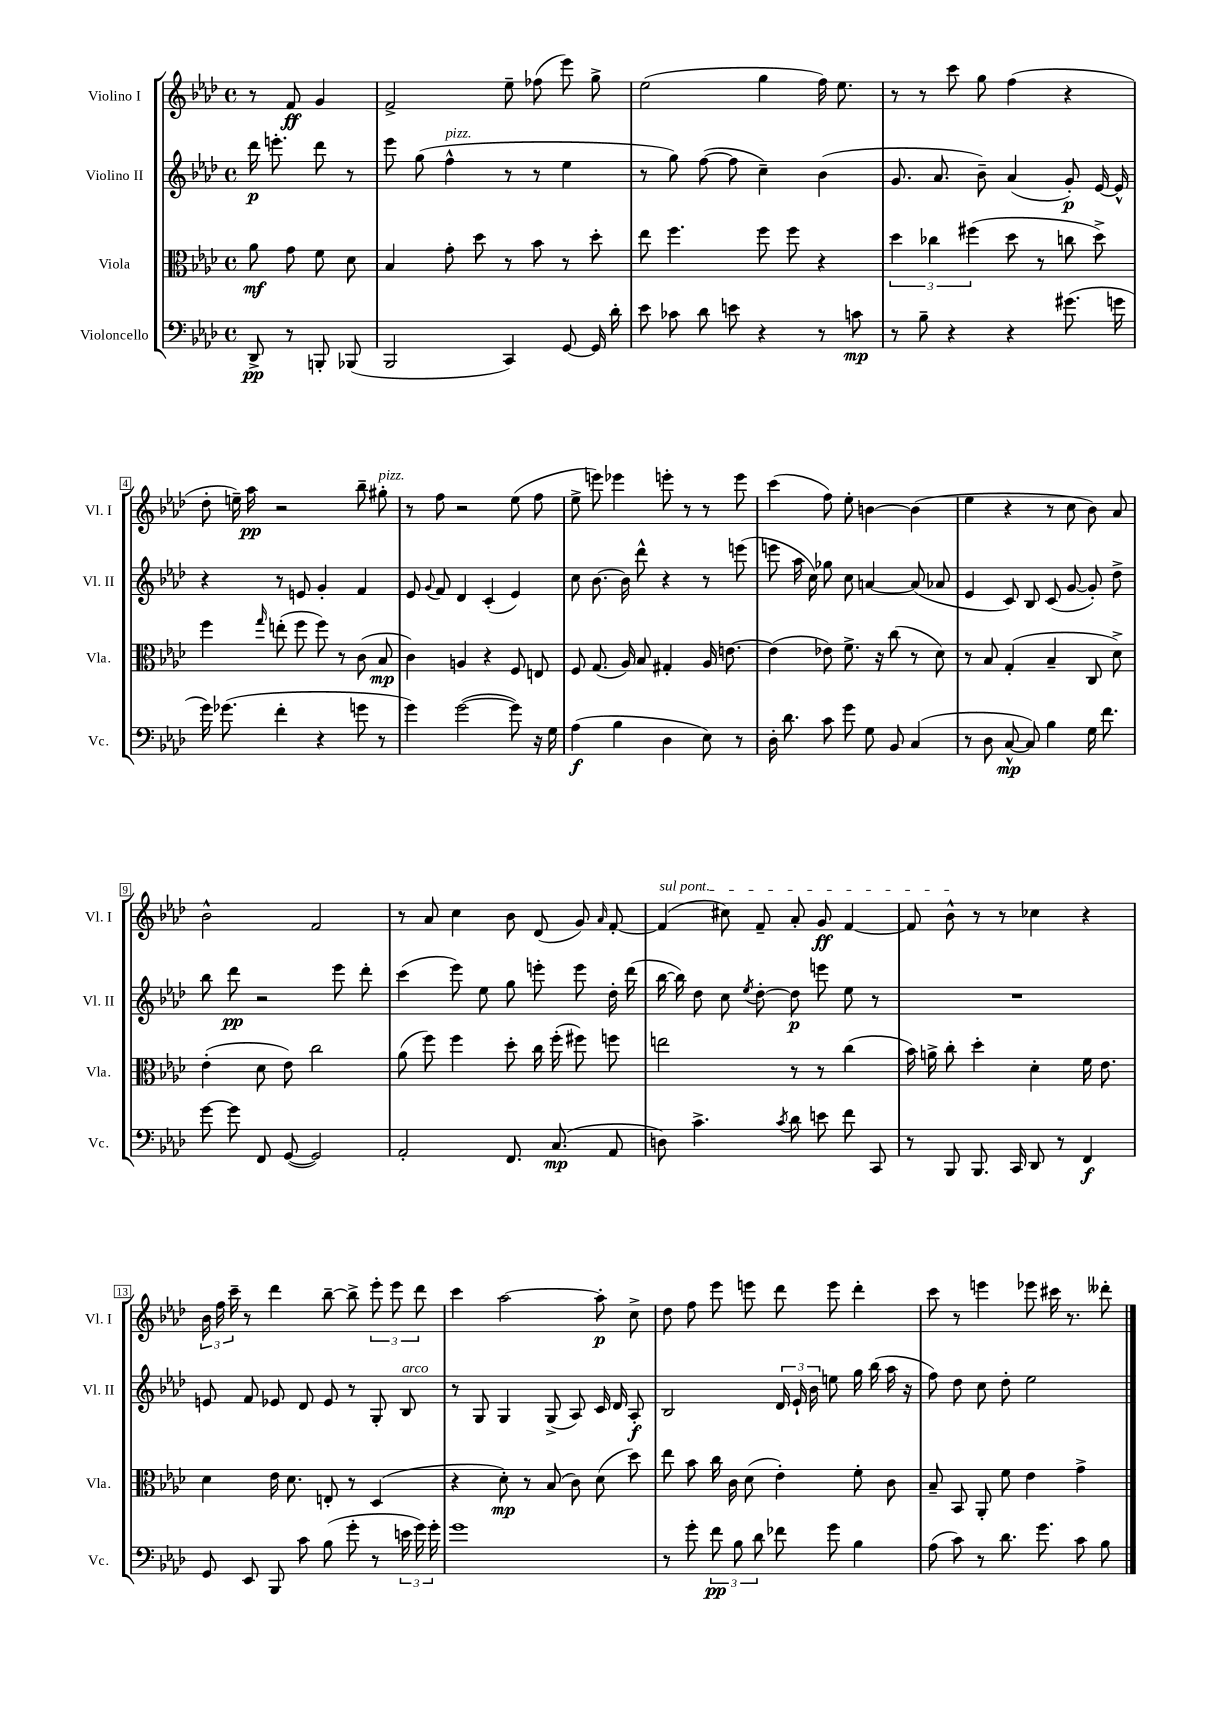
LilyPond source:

<<
\new StaffGroup <<
\new Staff = "s0" \with { instrumentName = "Violino I" shortInstrumentName = "Vl. I" } {
    \clef treble \key aes \major \defaultTimeSignature \time 4/4 \partial 2
    \autoBeamOff r8 f'8\ff g'4 |
    f'2-> ees''8-- fes''8( ees'''8) g''8-> |
    ees''2( g''4 f''16) ees''8. |
    r8 r8 c'''8 g''8 f''4( r4 |
    des''8-. e''16--) aes''16\pp r2 bes''8-- gis''8-.^\markup { \italic "pizz." } |
    r8 f''8 r2 ees''8( f''8 |
    ees''8-> e'''8) ees'''4 e'''8-. r8 r8 e'''8 |
    c'''4( f''8) ees''8-. b'4~ b'4( |
    ees''4 r4 r8 c''8 bes'8) aes'8 |
    bes'2-^ f'2 |
    r8 aes'8 c''4 bes'8 des'8( g'8) \grace { aes'16 } f'8~-. |
    \once \override TextSpanner.bound-details.left.text = \markup { \italic "sul pont." } f'4\startTextSpan( cis''8) f'8-- aes'8-. g'8\ff f'4~ |
    f'8 bes'8-^\stopTextSpan r8 r8 ces''4 r4 |
    \tuplet 3/2 { bes'16 f''16 c'''16-- } r8 des'''4 bes''8~-- bes''8-> \tuplet 3/2 { ees'''8-. ees'''8 des'''8 } |
    c'''4 aes''2~ aes''8-.\p c''8-> |
    des''8 f''8 ees'''8 e'''8 des'''8 e'''8 des'''4-. |
    c'''8 r8 e'''4 ees'''8 cis'''16 r8. deses'''8-. \bar "|." |
}
\new Staff = "s1" \with { instrumentName = "Violino II" shortInstrumentName = "Vl. II" } {
    \clef treble \key aes \major \defaultTimeSignature \time 4/4 \partial 2
    \autoBeamOff des'''16\p e'''8.-. des'''8 r8 |
    ees'''8 g''8( f''4-^^\markup { \italic "pizz." } r8 r8 ees''4 |
    r8 g''8) f''8~( f''8 c''4--) bes'4( |
    g'8. aes'8. bes'8--) aes'4( g'8-.\p) ees'16~ ees'16-^ |
    r4 r8 e'8 g'4-. f'4 |
    ees'8 \appoggiatura { g'8 } f'8 des'4 c'4-.( ees'4) |
    c''8 bes'8.~ bes'16 des'''8-^ r4 r8 e'''8( |
    e'''8 aes''16 c''16) ges''8 c''8 a'4~ a'8( aes'8 |
    ees'4 c'8) bes8 c'8( g'8~ g'8-.) des''8-> |
    bes''8 des'''8\pp r2 ees'''8 des'''8-. |
    c'''4( ees'''8) ees''8 g''8 e'''8-. e'''8 des''16-. des'''16( |
    bes''16~ bes''16) des''8 c''8 \acciaccatura { ees''8 } des''8~-. des''8\p e'''8 ees''8 r8 |
    R1 |
    e'8 f'8 ees'8 des'8 ees'8 r8 g8-. bes8^\markup { \italic "arco" } |
    r8 g8 g4 g8->( aes8) c'16 des'16 aes8-.\f |
    bes2 \tuplet 3/2 { des'16 ees'16-! bes'16 } e''8 g''16 bes''16( aes''16 r16 |
    f''8) des''8 c''8 des''8-. ees''2 \bar "|." |
}
\new Staff = "s2" \with { instrumentName = "Viola" shortInstrumentName = "Vla." } {
    \clef alto \key aes \major \defaultTimeSignature \time 4/4 \partial 2
    \autoBeamOff aes'8\mf g'8 f'8 des'8 |
    bes4 g'8-. des''8 r8 bes'8 r8 des''8-. |
    ees''8 f''4. f''8 f''8 r4 |
    \tuplet 3/2 { des''4 ces''4 fis''4( } des''8 r8 c''8 des''8->) |
    f''4 \grace { g''16 } e''8-.( f''8 f''8) r8 c'8( bes8\mp |
    c'4) a4 r4 f8 e8 |
    f8 g8.( aes16) bes8 gis4-. aes16 e'8.~ |
    e'4( ees'8) f'8.-> r16 c''8( r8 des'8) |
    r8 bes8 g4-.( bes4-- c8 des'8->) |
    ees'4-.( des'8 ees'8) c''2 |
    aes'8( f''8) f''4 des''8-. c''16 f''16-.( fis''8) f''8 |
    e''2 r8 r8 c''4( |
    bes'16) a'16-> c''8-. des''4-. des'4-. f'16 ees'8. |
    des'4 ees'16 des'8. e8-. r8 des4( |
    r4 des'8-.\mp) r8 bes8( c'8) des'8( des''8) |
    ees''8 bes'8 c''16 c'16 des'8( ees'4-.) f'8-. c'8 |
    bes8-- bes,8 aes,8-. f'8 ees'4 g'4-> \bar "|." |
}
\new Staff = "s3" \with { instrumentName = "Violoncello" shortInstrumentName = "Vc." } {
    \clef bass \key aes \major \defaultTimeSignature \time 4/4 \partial 2
    \autoBeamOff des,8->\pp r8 b,,8-. bes,,8( |
    bes,,2 c,4) g,8~ g,16 des'16-. |
    ees'8 ces'8 des'8 e'8 r4 r8 c'8\mp |
    r8 bes8-- r4 r4 gis'8.( g'16 |
    g'16) ges'8.( f'4-. r4 g'8 r8 |
    g'4) g'2~( g'8) r16 g16 |
    aes4\f( bes4 des4 ees8) r8 |
    des16-. des'8. c'8 g'8 g8 bes,8 c4( |
    r8 des8 c8~-^\mp c8) bes4 g16 f'8. |
    g'8~ g'8 f,8 g,8~( g,2) |
    aes,2-. f,8. c8.\mp( aes,8 |
    d8) c'4.-> \acciaccatura { c'8 } des'8 e'8 f'8 c,8 |
    r8 bes,,8 bes,,8. c,16 des,8 r8 f,4\f |
    g,8 ees,8 bes,,8 c'8 bes8( g'8-. r8 \tuplet 3/2 { e'16 g'16) g'16-. } |
    g'1 |
    r8 g'8-. \tuplet 3/2 { f'8\pp bes8 des'8 } fes'8 g'8 bes4 |
    aes8( c'8) r8 des'8. g'8. c'8 bes8 \bar "|." |
}
>>
>>
\layout { \context { \Score \override BarNumber.stencil = #(make-stencil-boxer 0.1 0.3 ly:text-interface::print) } }
